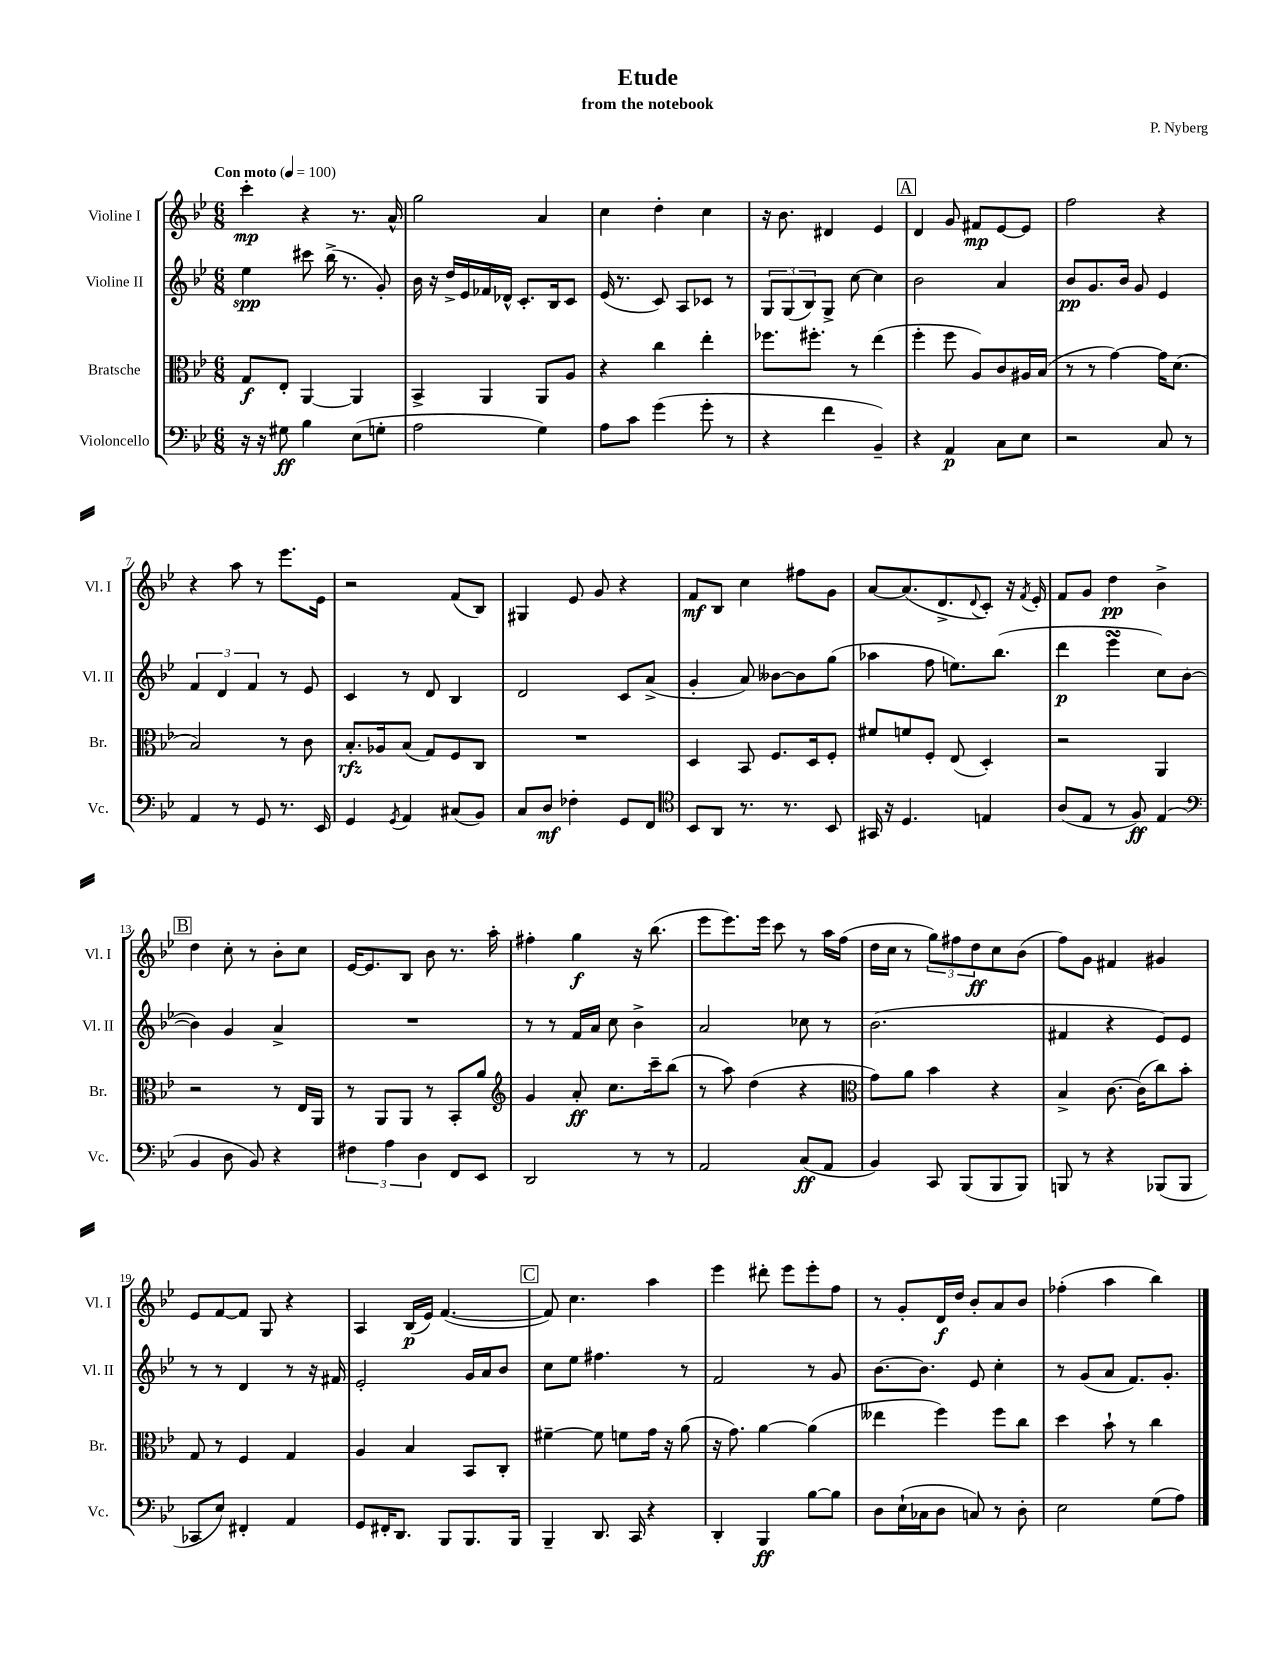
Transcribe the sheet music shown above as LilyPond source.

\header { title = "Etude" composer = "P. Nyberg" subtitle = "from the notebook" }
<<
\new StaffGroup <<
\new Staff = "s0" \with { instrumentName = "Violine I" shortInstrumentName = "Vl. I" } {
    \clef treble \key bes \major \numericTimeSignature \time 6/8 \tempo "Con moto" 4 = 100
    c'''4-.\mp r4 r8. a'16-^ |
    g''2 a'4 |
    c''4 d''4-. c''4 |
    r16 bes'8. dis'4 ees'4 |
    \mark \markup { \box "A" } d'4 g'8 fis'8\mp ees'8~ ees'8 |
    f''2 r4 |
    r4 a''8 r8 ees'''8. ees'16 |
    r2 f'8( bes8) |
    gis4 ees'8 g'8 r4 |
    f'8\mf bes8 c''4 fis''8 g'8 |
    a'8~ a'8.( d'8.-> \appoggiatura { d'8 } c'8-.) r16 \acciaccatura { f'8 } ees'16-. |
    f'8 g'8 d''4\pp bes'4-> |
    \mark \markup { \box "B" } d''4 c''8-. r8 bes'8-. c''8 |
    ees'16~ ees'8. bes8 bes'8 r8. a''16-. |
    fis''4-. g''4\f r16 bes''8.( |
    ees'''8 ees'''8.) ees'''16 c'''8 r8 a''16 f''16( |
    d''16 c''16 r8 \tuplet 3/2 { g''8) fis''8 d''8\ff } c''8 bes'8( |
    f''8) g'8 fis'4 gis'4 |
    ees'8 f'8~ f'8 g8 r4 |
    a4 bes16\p( ees'16) f'4.~( |
    \mark \markup { \box "C" } f'8) c''4. a''4 |
    ees'''4 dis'''8-. ees'''8 ees'''8-. f''8 |
    r8 g'8-. d'16\f d''16 bes'8-. a'8 bes'8 |
    fes''4-.( a''4 bes''4) \bar "|." |
}
\new Staff = "s1" \with { instrumentName = "Violine II" shortInstrumentName = "Vl. II" } {
    \clef treble \key bes \major \numericTimeSignature \time 6/8
    ees''4\spp cis'''8 bes''16->( r8. g'8-.) |
    bes'16 r16 d''16-> ees'16 fes'16 des'16-^ c'8.-. bes16 c'8 |
    ees'16( r8. c'8) a8 ces'8 r8 |
    \tuplet 3/2 { g8 g8( bes8) } g8-> c''8~ c''4 |
    \mark \markup { \box "A" } bes'2 a'4 |
    bes'8\pp g'8. bes'16 g'8 ees'4 |
    \tuplet 3/2 { f'4 d'4 f'4 } r8 ees'8 |
    c'4 r8 d'8 bes4 |
    d'2 c'8 a'8->( |
    g'4-. a'8) beses'8~ beses'8 g''8( |
    aes''4 f''8 e''8.) bes''8.( |
    d'''4\p ees'''4\turn c''8) bes'8~( |
    \mark \markup { \box "B" } bes'4) g'4 a'4-> |
    R2. |
    r8 r8 f'16 a'16 c''8 bes'4-> |
    a'2 ces''8 r8 |
    bes'2.( |
    fis'4 r4 ees'8) ees'8 |
    r8 r8 d'4 r8 r16 fis'16 |
    ees'2-. g'16 a'16 bes'8 |
    \mark \markup { \box "C" } c''8 ees''8 fis''4. r8 |
    f'2 r8 g'8 |
    bes'8.~ bes'8. ees'8 c''4-. |
    r8 g'8( a'8 f'8.) g'8.-. \bar "|." |
}
\new Staff = "s2" \with { instrumentName = "Bratsche" shortInstrumentName = "Br." } {
    \clef alto \key bes \major \numericTimeSignature \time 6/8
    g8\f ees8-. a,4~ a,4 |
    bes,4-> a,4 a,8 a8 |
    r4 c''4 ees''4-. |
    fes''8. fis''8.-. r8 ees''4( |
    \mark \markup { \box "A" } f''4-. f''8 a8) c'8 ais16 bes16( |
    r8 r8 g'4~) g'16 d'8.( |
    bes2) r8 c'8 |
    bes8.-.\rfz aes16 bes8( g8) f8 c8 |
    R2. |
    d4 bes,8 f8. d16 f8-. |
    fis'8 f'8 f8-. ees8( d4-.) |
    r2 a,4 |
    \mark \markup { \box "B" } r2 r8 ees16 a,16 |
    r8 a,8 a,8 r8 bes,8-. a'8 |
    \clef treble g'4 a'8-.\ff c''8. c'''16-- bes''8( |
    r8 a''8) d''4( r4 |
    \clef alto g'8) a'8 bes'4 r4 |
    bes4-> c'8.~ c'16( c''8) bes'8-. |
    g8 r8 f4 g4 |
    a4 bes4 bes,8 c8-. |
    \mark \markup { \box "C" } fis'4~-- fis'8 f'8 g'16 r16 a'8( |
    r16 g'8.) a'4~ a'4( |
    eeses''4 f''4) f''8 c''8 |
    d''4 bes'8-! r8 c''4 \bar "|." |
}
\new Staff = "s3" \with { instrumentName = "Violoncello" shortInstrumentName = "Vc." } {
    \clef bass \key bes \major \numericTimeSignature \time 6/8
    r16 r16 gis8\ff bes4 ees8( g8-. |
    a2 g4) |
    a8 c'8 g'4( g'8-. r8 |
    r4 f'4 bes,4--) |
    \mark \markup { \box "A" } r4 a,4\p c8 ees8 |
    r2 c8 r8 |
    a,4 r8 g,8 r8. ees,16 |
    g,4 \acciaccatura { g,8 } a,4 cis8( bes,8) |
    c8 d8\mf fes4-. g,8 f,8 |
    \clef tenor bes,8 a,8 r8. r8. bes,8 |
    gis,16 r16 d4. e4 |
    a8( ees8 r8 f8\ff) ees4( |
    \mark \markup { \box "B" } \clef bass bes,4 d8 bes,8) r4 |
    \tuplet 3/2 { fis4 a4 d4 } f,8 ees,8 |
    d,2 r8 r8 |
    a,2 c8\ff( a,8 |
    bes,4) c,8 bes,,8( bes,,8 bes,,8) |
    b,,8 r8 r4 bes,,8( bes,,8 |
    ces,8 ees8) fis,4-. a,4 |
    g,8 fis,16-. d,8. bes,,8 bes,,8. bes,,16 |
    \mark \markup { \box "C" } bes,,4-- d,8. c,16 r4 |
    d,4-. bes,,4\ff bes8~ bes8 |
    d8 ees16-!( ces16 d8 c8) r8 d8-. |
    ees2 g8( a8) \bar "|." |
}
>>
>>
